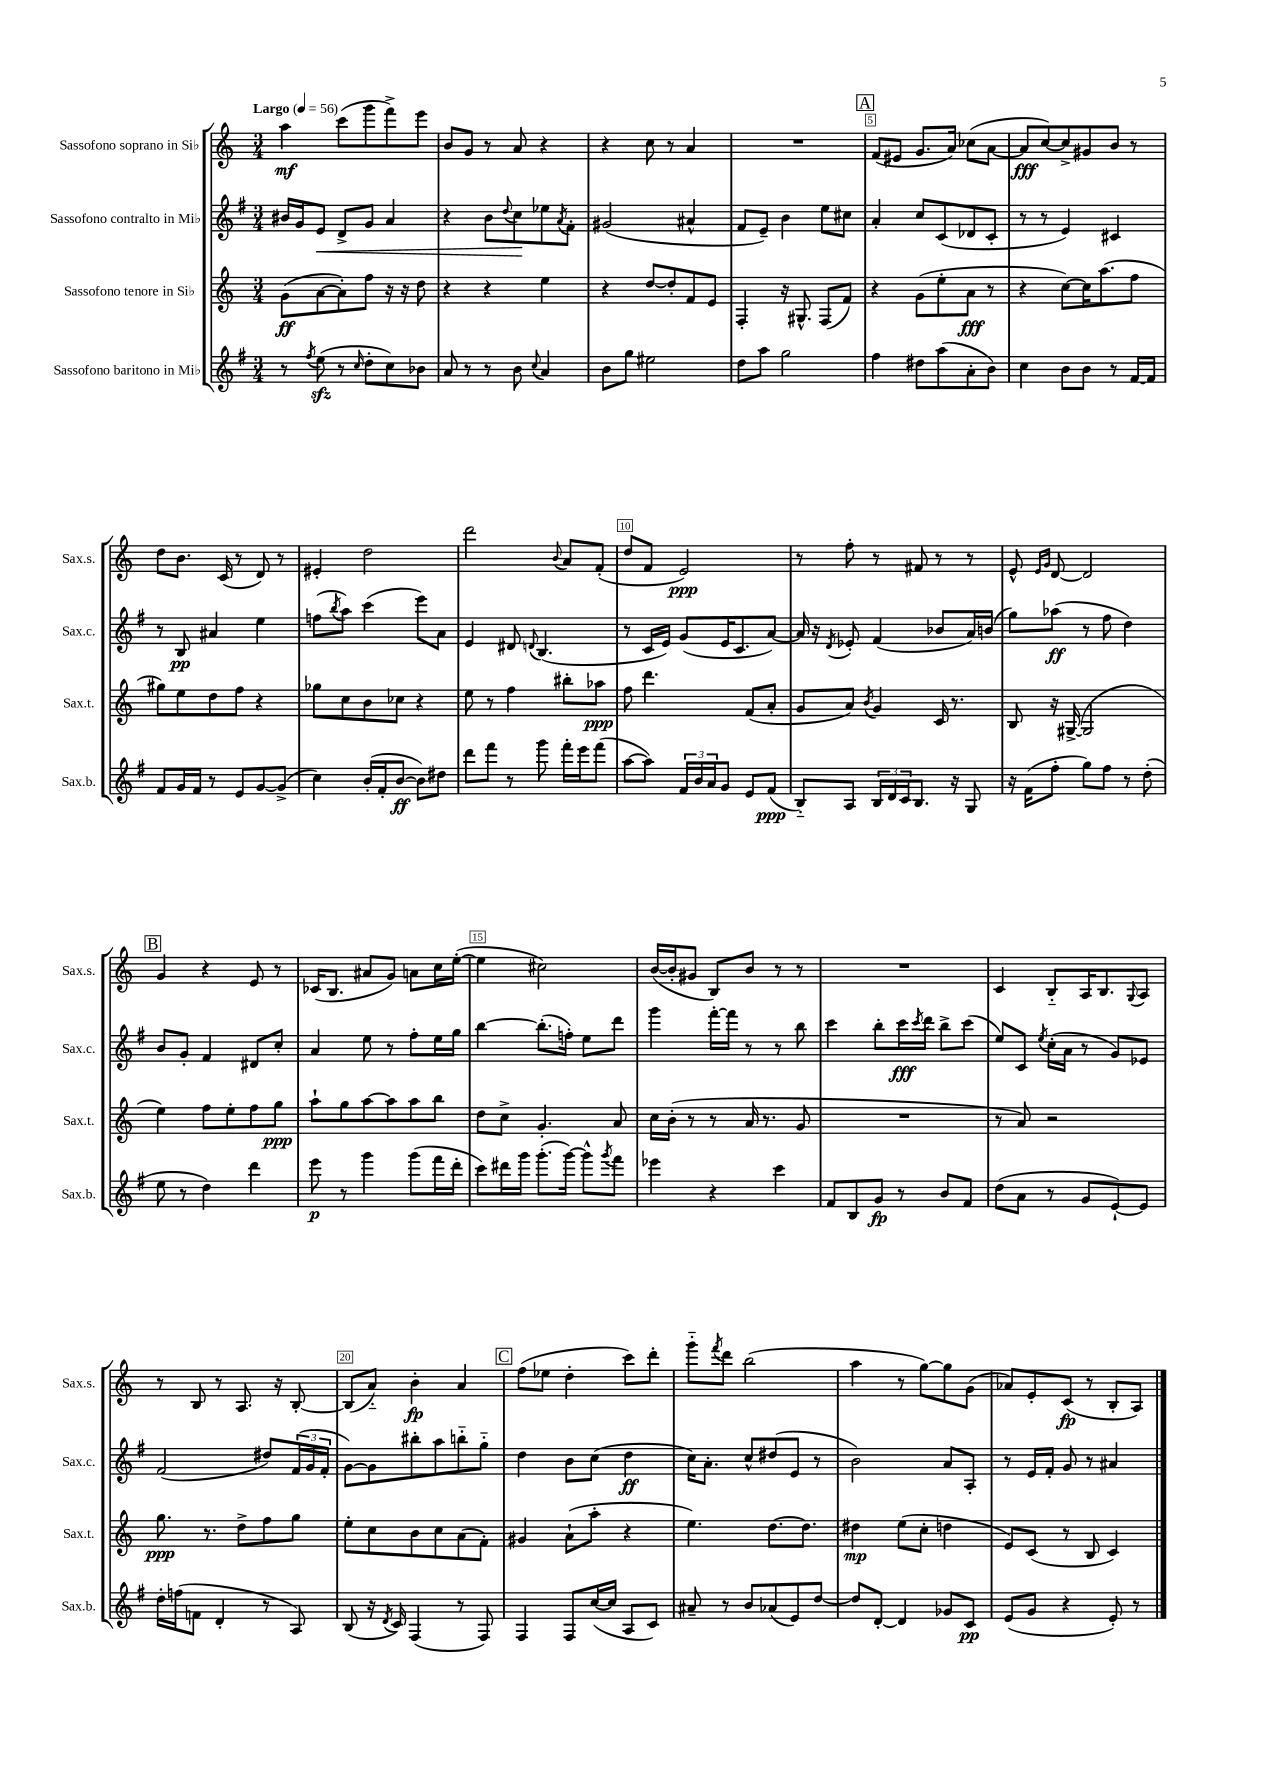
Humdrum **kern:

**kern	**dynam	**kern	**dynam	**kern	**dynam	**kern	**dynam
*part4	*part4	*part3	*part3	*part2	*part2	*part1	*part1
*staff4	*staff4	*staff3	*staff3	*staff2	*staff2	*staff1	*staff1
*I"Sassofono baritono in Mi♭	*	*I"Sassofono tenore in Si♭	*	*I"Sassofono contralto in Mi♭	*	*I"Sassofono soprano in Si♭	*
*I'Sax.b.	*	*I'Sax.t.	*	*I'Sax.c.	*	*I'Sax.s.	*
*clefG2	*	*clefG2	*	*clefG2	*	*clefG2	*
*k[f#]	*	*k[]	*	*k[f#]	*	*k[]	*
*M3/4	*	*M3/4	*	*M3/4	*	*M3/4	*
*MM56	*	*MM56	*	*MM56	*	*MM56	*
=1	=1	=1	=1	=1	=1	=1	=1
!	!	!	!	!	!	!LO:TX:a:B:t=Largo	!
8r	.	(8g\L	ff	16b#X/LL	.	4aa\	mf
.	.	.	.	16g/J	.	.	.
8qff#/	.	.	.	.	.	.	.
!	!	!	!	!	!LO:HP:b	!	!
(8eezz\	.	[8a\	.	8e/J	<	.	.
8r	.	8a'\])	.	8d^/L	.	(8ccc\L	.
16qqcc/	.	.	.	.	.	.	.
8dd'\L	.	8ff\J	.	8g/J	.	8ggg\	.
8cc\)	.	16r	.	4a/	.	8fff^\)	.
.	.	16r	.	.	.	.	.
8b-X\J	.	8dd\	.	.	.	8eee\J	.
=2	=2	=2	=2	=2	=2	=2	=2
8a/	.	4r	.	4r	.	8b/L	.
8r	.	.	.	.	.	8g/J	.
8r	.	4r	.	8b\L	.	8r	.
.	.	.	.	8qqdd/	.	.	.
8b\	.	.	.	8cc\	.	8a/	.
8qqcc/	.	.	.	.	.	.	.
4a/	.	4ee\	.	8ee-X\	[	4r	.
.	.	.	.	8qa/	.	.	.
.	.	.	.	8f#'\J	.	.	.
=3	=3	=3	=3	=3	=3	=3	=3
8b\L	.	4r	.	(2g#X/	.	4r	.
8gg\J	.	.	.	.	.	.	.
2ee#X\	.	[8dd/L	.	.	.	8cc\	.
.	.	8dd'/]	.	.	.	8r	.
.	.	8f/	.	4a#X^^/	.	4a/	.
.	.	8e/J	.	.	.	.	.
=4	=4	=4	=4	=4	=4	=4	=4
8dd\L	.	4F'/	.	8f#/L	.	2.r	.
8aa\J	.	.	.	8e~/J)	.	.	.
2gg\	.	16r	.	4b\	.	.	.
.	.	8.G#X^^/	.	.	.	.	.
.	.	(8F/L	.	8ee\L	.	.	.
.	.	8f/J)	.	8cc#X\J	.	.	.
!!LO:REH:place=s1:t=A
=5	=5	=5	=5	=5	=5	=5	=5
4ff#\	.	4r	.	4a'/	.	(8f/L	.
.	.	.	.	.	.	8e#X/J	.
8dd#X\L	.	(8g\L	.	8cc/L	.	8.g/L	.
(8aa\	.	8ee'\	.	(8c/	.	.	.
.	.	.	.	.	.	16a/Jk)	.
8a'\	.	8a\J	fff	8d-X/	.	(8cc-X\L	.
8b\J)	.	8r	.	8c'/J	.	[8a\J	.
=6	=6	=6	=6	=6	=6	=6	=6
4cc\	.	4r	.	8r	.	8a/L]	fff
.	.	.	.	8r	.	[8cc/)	.
8b\L	.	[8cc\L)	.	4e/)	.	8cc^/]	.
8b\J	.	16cc\K]	.	.	.	8g#X/	.
.	.	(8.aa\	.	.	.	.	.
8r	.	.	.	4c#X/	.	8b/J	.
[16f#/LL	.	8ff\J	.	.	.	8r	.
16f#/JJ]	.	.	.	.	.	.	.
!!LO:LB:g=z
=7	=7	=7	=7	=7	=7	=7	=7
8f#/L	.	8gg#X\L)	.	8r	.	8dd\L	.
16g/L	.	8ee\	.	8B/	pp	8.b\J	.
16f#/JJ	.	.	.	.	.	.	.
8r	.	8dd\	.	4a#X/	.	.	.
.	.	.	.	.	.	(16c/	.
8e/L	.	8ff\J	.	.	.	8r	.
[8g/	.	4r	.	4ee\	.	8d/)	.
(8g^/J]	.	.	.	.	.	8r	.
=8	=8	=8	=8	=8	=8	=8	=8
4cc\)	.	8gg-X\L	.	(8ffn\L	.	4e#X'/	.
.	.	.	.	8qbb/	.	.	.
.	.	8cc\	.	8aa\J)	.	.	.
(16b'/LL	.	8b\	.	(4ccc\	.	2dd\	.
16f#'/J	.	.	.	.	.	.	.
[8b/J	ff	8cc-X\J	.	.	.	.	.
8b\L])	.	4r	.	8eee\L)	.	.	.
8dd#X\J	.	.	.	8a\J	.	.	.
=9	=9	=9	=9	=9	=9	=9	=9
8ddd\L	.	8ee\	.	4e/	.	2ddd\	.
8fff#\J	.	8r	.	.	.	.	.
8r	.	4ff\	.	8d#X/	.	.	.
.	.	.	.	8qqdn/	.	.	.
8ggg\	.	.	.	(4.B/	.	.	.
.	.	.	.	.	.	8qqb/	.
16fff#'\LL	.	8bb#X'\L	.	.	.	8a/L	.
16eee\J	.	.	.	.	.	.	.
(8fff#\J	.	8aa-X\J	ppp	.	.	(8f'/J	.
=10	=10	=10	=10	=10	=10	=10	=10
[8aa\L	.	8ff\	.	8r	.	8dd/L	.
8aa\J])	.	4.ddd\	.	16c/LL	.	8f/J	.
.	.	.	.	16e/JJ)	.	.	.
24f#/LL	.	.	.	(8g/L	.	2e/)	ppp
24b/	.	.	.	.	.	.	.
24a/J	.	.	.	.	.	.	.
8g/J	.	.	.	16e/K	.	.	.
.	.	.	.	8.c/	.	.	.
8e/L	.	(8f/L	.	.	.	.	.
(8f#/J	ppp	8a'/J	.	[8a/J)	.	.	.
=11	=11	=11	=11	=11	=11	=11	=11
8B/L)	.	8g/L	.	16a/]	.	8r	.
.	.	.	.	16r	.	.	.
.	.	.	.	8qd/	.	.	.
8A/J	.	8a/J)	.	8e-X'/	.	8ff'\	.
.	.	8qb/	.	.	.	.	.
24B/LL	.	4g/	.	(4f#/	.	8r	.
24d/	.	.	.	.	.	.	.
24c/J	.	.	.	.	.	.	.
8.B/J	.	.	.	.	.	8f#X/	.
.	.	16c/	.	8b-X/L	.	8r	.
16r	.	8.r	.	.	.	.	.
8G/	.	.	.	16a/L)	.	8r	.
.	.	.	.	(16bn/JJ	.	.	.
=12	=12	=12	=12	=12	=12	=12	=12
16r	.	8B/	.	8gg\L)	.	8e^^/	.
(16f#\KL	.	.	.	.	.	.	.
.	.	.	.	.	.	16qqe/LL	.
.	.	.	.	.	.	16qqg/JJ	.
8ff#'\J	.	16r	.	(8aa-X\J	ff	[8d/	.
.	.	([16G#X^/	.	.	.	.	.
8gg\L)	.	2G#/]	.	8r	.	2d/]	.
8ff#\J	.	.	.	8ff#\	.	.	.
8r	.	.	.	4dd\)	.	.	.
(8dd'\	.	.	.	.	.	.	.
!!LO:LB:g=z
!!LO:REH:place=s1:t=B
=13	=13	=13	=13	=13	=13	=13	=13
8ee\	.	4ee\)	.	8b/L	.	4g/	.
8r	.	.	.	8g'/J	.	.	.
4dd\)	.	8ff\L	.	4f#/	.	4r	.
.	.	8ee'\	.	.	.	.	.
4ddd\	.	8ff\	.	8d#X/L	.	8e/	.
.	.	8gg\J	ppp	8cc'/J	.	8r	.
=14	=14	=14	=14	=14	=14	=14	=14
8eee\	p	8aa`\L	.	4a/	.	(16c-X/KL	.
.	.	.	.	.	.	8.B/J	.
8r	.	8gg\	.	.	.	.	.
4ggg\	.	[8aa\	.	8ee\	.	8a#X/L	.
.	.	8aa\]	.	8r	.	8g/J)	.
(8ggg\L	.	8aa\	.	8ff#'\L	.	8an\L	.
16fff#\L	.	8bb\J	.	16ee\L	.	16cc\L	.
16ddd'\JJ	.	.	.	16gg\JJ	.	([16ee'\JJ	.
=15	=15	=15	=15	=15	=15	=15	=15
8ccc\L)	.	8dd\L	.	[4bb\	.	4ee\]	.
16ddd#X\L	.	8cc^\J	.	.	.	.	.
16ggg\JJ	.	.	.	.	.	.	.
(8.ggg'\L	.	4.g'/	.	(8.bb'\L]	.	2cc#X\)	.
[16ggg\Jk)	.	.	.	16ffn'\Jk)	.	.	.
8ggg^^\L]	.	.	.	8ee\L	.	.	.
8qggg/	.	.	.	.	.	.	.
8fff#\J	.	8a/	.	8ddd\J	.	.	.
=16	=16	=16	=16	=16	=16	=16	=16
4eee-X\	.	16cc\LL	.	4ggg\	.	([16b/LL	.
.	.	(16b'\JJ	.	.	.	16b'/J]	.
.	.	8r	.	.	.	8g#X/J	.
4r	.	8r	.	[16fff#'\LL	.	8B/L)	.
.	.	.	.	16fff#\JJ]	.	.	.
.	.	16a/	.	8r	.	8b/J	.
.	.	8.r	.	.	.	.	.
4ccc\	.	.	.	8r	.	8r	.
.	.	8g/	.	8bb\	.	8r	.
=17	=17	=17	=17	=17	=17	=17	=17
8f#/L	.	2.r	.	4ccc\	.	2.r	.
8B/	.	.	.	.	.	.	.
8g/J	fp	.	.	8bb'\L	.	.	.
8r	.	.	.	16ccc\L	fff	.	.
.	.	.	.	8qccc/	.	.	.
.	.	.	.	16ddd\JJ	.	.	.
8b/L	.	.	.	8bb^\L	.	.	.
8f#/J	.	.	.	(8ccc\J	.	.	.
=18	=18	=18	=18	=18	=18	=18	=18
(8dd\L	.	8r	.	8ee/L)	.	4c/	.
8a\J	.	8a/)	.	8c/J	.	.	.
.	.	.	.	8qee/	.	.	.
8r	.	2r	.	(16cc'\LL	.	8B/L	.
.	.	.	.	16a\JJ	.	.	.
8g/L	.	.	.	8r	.	16A/K	.
.	.	.	.	.	.	8.B/	.
[8e`/)	.	.	.	8g/L)	.	.	.
.	.	.	.	.	.	8qqG/	.
8e/J]	.	.	.	8e-X/J	.	8A/J	.
!!LO:LB:g=z
=19	=19	=19	=19	=19	=19	=19	=19
16dd'\LL	.	8.gg\	ppp	(2f#/	.	8r	.
(16ffn\J	.	.	.	.	.	.	.
8fn\J	.	.	.	.	.	8B/	.
.	.	8.r	.	.	.	.	.
4d'/	.	.	.	.	.	8r	.
.	.	8dd^\L	.	.	.	8.A/	.
8r	.	8ff\	.	8dd#X/L)	.	.	.
.	.	.	.	.	.	16r	.
8A/)	.	8gg\J	.	(24f#/L	.	[8B'/	.
.	.	.	.	24g/	.	.	.
.	.	.	.	24f#'/JJ	.	.	.
=20	=20	=20	=20	=20	=20	=20	=20
(8B/	.	8ee'\L	.	[8g\L)	.	(8B/L]	.
16r	.	8cc\	.	8g\]	.	8a/J)	.
8qd/	.	.	.	.	.	.	.
16c/)	.	.	.	.	.	.	.
(4F#/	.	8b\	.	8bb#X'\	.	4b'\	fp
.	.	8cc\	.	8aa\	.	.	.
8r	.	(8a\	.	8bbn\	.	4a/	.
8F#/)	.	8f'\J)	.	8gg\J	.	.	.
!!LO:REH:place=s1:t=C
=21	=21	=21	=21	=21	=21	=21	=21
4F#/	.	4g#X/	.	4dd\	.	(8ff\L	.
.	.	.	.	.	.	8ee-X\J	.
8F#/L	.	(8a`\L	.	8b\L	.	4dd'\	.
([16cc/L	.	8aa'\J	.	(8cc\J	.	.	.
16cc/JJ]	.	.	.	.	.	.	.
8A/L	.	4r	.	4dd\	ff	8ccc\L)	.
8c/J)	.	.	.	.	.	8ddd'\J	.
=22	=22	=22	=22	=22	=22	=22	=22
8a#X~/	.	4.ee\)	.	16cc\KL)	.	8ggg\L	.
.	.	.	.	8.a'\J	.	.	.
.	.	.	.	.	.	8qfff/	.
8r	.	.	.	.	.	8ddd\J	.
8b/L	.	.	.	8cc^^/L	.	(2bb\	.
(8a-X/	.	[8.dd\L	.	(8dd#X/	.	.	.
8e/)	.	.	.	8e/J	.	.	.
.	.	8.dd\J]	.	.	.	.	.
[8dd/J	.	.	.	8r	.	.	.
=23	=23	=23	=23	=23	=23	=23	=23
8dd/L]	.	4dd#X\	mp	2b\)	.	4aa\	.
[8d'/J	.	.	.	.	.	.	.
4d/]	.	(8ee\L	.	.	.	8r	.
.	.	8cc'\J	.	.	.	[8gg\L)	.
8g-X/L	.	4ddn\	.	8a/L	.	8gg\]	.
8c/J	pp	.	.	8A'/J	.	(8g\J	.
=24	=24	=24	=24	=24	=24	=24	=24
(8e/L	.	8e/L)	.	8r	.	8a-X/L)	.
8g/J	.	(8c/J	.	16e/LL	.	8e'/	.
.	.	.	.	16f#'/JJ	.	.	.
4r	.	8r	.	8g/	.	(8c/J	fp
.	.	8B/	.	8r	.	8r	.
8e'/)	.	4c/)	.	4a#X/	.	8B'/L	.
8r	.	.	.	.	.	8A/J)	.
==	==	==	==	==	==	==	==
*-	*-	*-	*-	*-	*-	*-	*-
